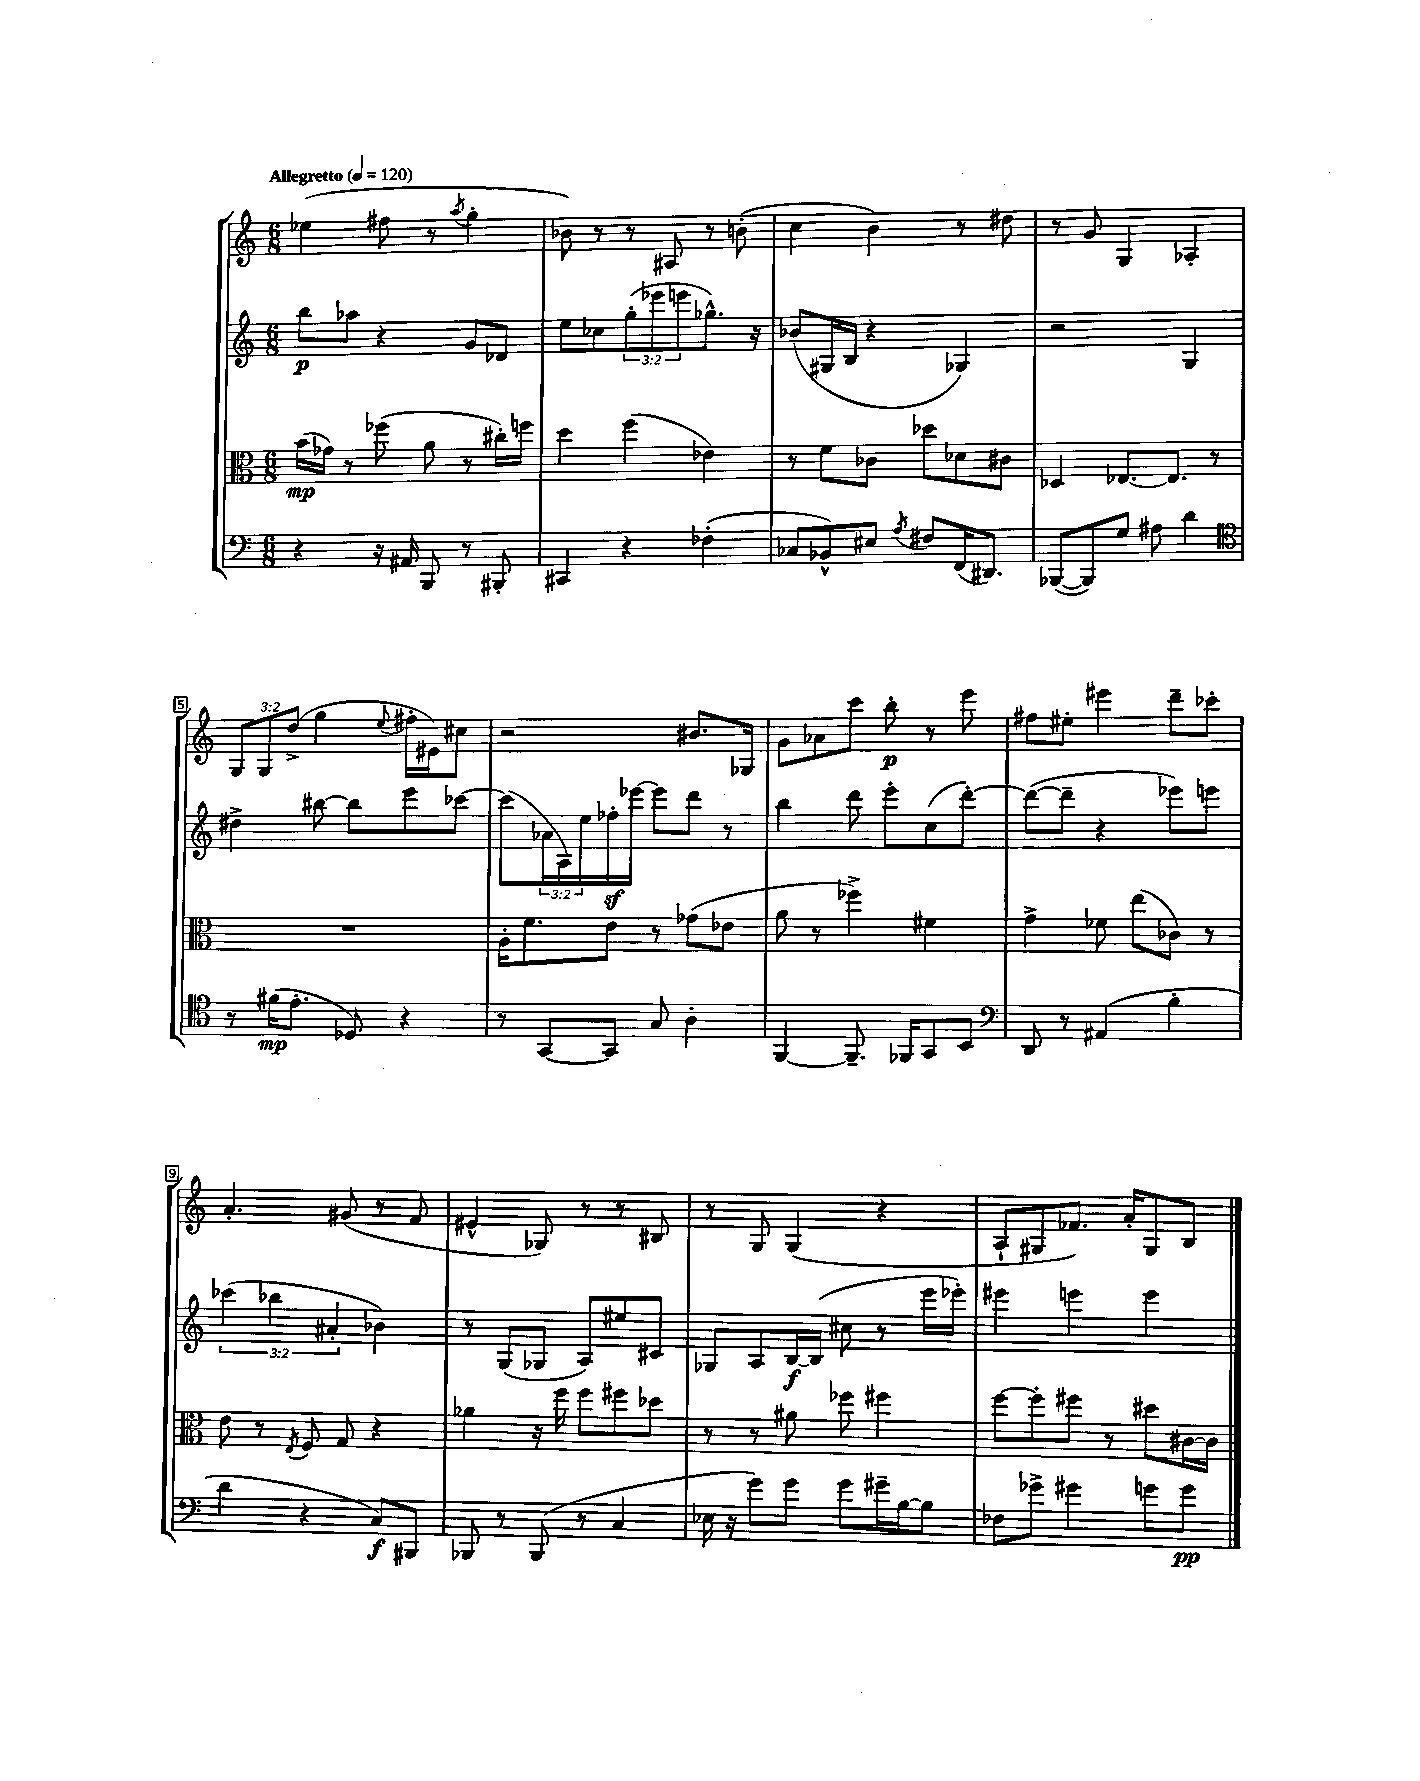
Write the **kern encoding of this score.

**kern	**dynam	**kern	**dynam	**kern	**dynam	**kern	**dynam
*part4	*part4	*part3	*part3	*part2	*part2	*part1	*part1
*staff4	*staff4	*staff3	*staff3	*staff2	*staff2	*staff1	*staff1
*clefF4	*	*clefC3	*	*clefG2	*	*clefG2	*
*k[]	*	*k[]	*	*k[]	*	*k[]	*
*M6/8	*	*M6/8	*	*M6/8	*	*M6/8	*
*MM120	*	*MM120	*	*MM120	*	*MM120	*
=1	=1	=1	=1	=1	=1	=1	=1
!	!	!	!	!	!	!LO:TX:a:B:t=Allegretto	!
4r	.	(16b\LL	mp	8bb\L	p	(4ee-X\	.
.	.	16g-X\JJ)	.	.	.	.	.
.	.	8r	.	8aa-X\J	.	.	.
16r	.	(8ff-X\	.	4r	.	8ff#X\	.
16AA#X/	.	.	.	.	.	.	.
8BBB/	.	8a\	.	.	.	8r	.
.	.	.	.	.	.	8qaa/	.
8r	.	8r	.	8g/L	.	4gg'\	.
8BBB#X'/	.	16cc#X'\LL)	.	8d-X/J	.	.	.
.	.	16ffn\JJ	.	.	.	.	.
=2	=2	=2	=2	=2	=2	=2	=2
4CC#X/	.	4dd\	.	8ee\L	.	8b-X\)	.
.	.	.	.	8cc-X\	.	8r	.
4r	.	(4ff\	.	(12gg'\	.	8r	.
.	.	.	.	12eee-X\	.	.	.
.	.	.	.	.	.	8A#X/	.
.	.	.	.	12eeen\	.	.	.
(4F-X'\	.	4e-X\)	.	8.gg-X^^\J)	.	8r	.
.	.	.	.	.	.	(8bn'\	.
.	.	.	.	16r	.	.	.
=3	=3	=3	=3	=3	=3	=3	=3
8C-X/L	.	8r	.	(8b-X/L	.	4cc\	.
8BB-X^^/)	.	8f\L	.	16G#X/L	.	.	.
.	.	.	.	16B/JJ	.	.	.
8E#X/J	.	8c-X\J	.	4r	.	4b\)	.
8qA/	.	.	.	.	.	.	.
8F#X/L	.	8dd-X\L	.	.	.	.	.
(16FF/K	.	8d-X\	.	4G-X/)	.	8r	.
8.DD#X/J)	.	.	.	.	.	.	.
.	.	8c#X\J	.	.	.	8dd#X\	.
=4	=4	=4	=4	=4	=4	=4	=4
([8BBB-X/L	.	4D-X/	.	2r	.	8r	.
8BBB-/])	.	.	.	.	.	8g/	.
8G/J	.	[8.E-X/L	.	.	.	4G/	.
8A#X\	.	.	.	.	.	.	.
.	.	8.E-/J]	.	.	.	.	.
4d\	.	.	.	4G/	.	4A-X'/	.
.	.	8r	.	.	.	.	.
!!LO:LB:g=z
=5	=5	=5	=5	=5	=5	=5	=5
*clefC4	*	*	*	*	*	*	*
8r	.	2.r	.	4dd#X^\	.	12G/L	.
.	.	.	.	.	.	12G/	.
(16f#X\KL	mp	.	.	.	.	.	.
.	.	.	.	.	.	(12dd^/J	.
8.e'\J	.	.	.	.	.	.	.
.	.	.	.	[8bb#X\	.	4gg\	.
8D-X/)	.	.	.	8bb#\L]	.	.	.
.	.	.	.	.	.	8qqee/	.
4r	.	.	.	8eee\	.	16ff#X'\LL	.
.	.	.	.	.	.	16e#X\J)	.
.	.	.	.	[8ccc-X\J	.	8cc#X\J	.
=6	=6	=6	=6	=6	=6	=6	=6
8r	.	16A'\KL	.	(8ccc-\L]	.	2r	.
.	.	8.f\	.	.	.	.	.
[8GG/L	.	.	.	24a-X\L	.	.	.
.	.	.	.	24A\)	.	.	.
.	.	.	.	24ee\	.	.	.
8GG/J]	.	8e\J	.	16ff-Xz'\	.	.	.
.	.	.	.	[16eee-X\JJ	.	.	.
8G/	.	8r	.	8eee-\L]	.	.	.
4A'\	.	(8g-X\L	.	8ddd\J	.	8.b#X/L	.
.	.	8e-X\J	.	8r	.	.	.
.	.	.	.	.	.	16G-X/Jk	.
=7	=7	=7	=7	=7	=7	=7	=7
[4FF/	.	8a\	.	4bb\	.	8g\L	.
.	.	8r	.	.	.	8a-X\	.
8.FF~/]	.	4ff-X^\)	.	8ddd\	.	8ccc\J	.
.	.	.	.	8eee'\L	.	8bb'\	p
16FF-X/KL	.	.	.	.	.	.	.
8GG/	.	4f#X\	.	(8cc\	.	8r	.
8BB/J	.	.	.	[8ddd'\J)	.	8eee\	.
=8	=8	=8	=8	=8	=8	=8	=8
*clefF4	*	*	*	*	*	*	*
8DD/	.	4g^\	.	(8ddd\L_	.	8ff#X\L	.
8r	.	.	.	8ddd~\J]	.	8ee#X'\J	.
(4AA#X/	.	8f-X\	.	4r	.	4eee#X\	.
.	.	(8ee\L	.	.	.	.	.
4B'\	.	8c-X\J)	.	8eee-X\L)	.	8ddd~\L	.
.	.	8r	.	8eeen\J	.	8ccc-X'\J	.
!!LO:LB:g=z
=9	=9	=9	=9	=9	=9	=9	=9
4d\	.	8e\	.	(6ccc-X\	.	4.a'/	.
.	.	8r	.	.	.	.	.
.	.	.	.	6bb-X\	.	.	.
.	.	8qE/	.	.	.	.	.
4r	.	8F/	.	.	.	.	.
.	.	.	.	6a#X'/	.	.	.
.	.	8G/	.	.	.	(8g#X/	.
8C/L)	f	4r	.	4b-X\)	.	8r	.
8BBB#X/J	.	.	.	.	.	8f/	.
=10	=10	=10	=10	=10	=10	=10	=10
8BBB-X/	.	4a-X\	.	8r	.	4e#X^^/	.
8r	.	.	.	(8G/L	.	.	.
(8BBB-/	.	16r	.	8G-X/J	.	8G-X/)	.
.	.	16ff\	.	.	.	.	.
8r	.	8ff\L	.	8A/L)	.	8r	.
4C/	.	8ff#X\	.	8ee#X/	.	8r	.
.	.	8dd-X\J	.	8c#X/J	.	8B#X/	.
=11	=11	=11	=11	=11	=11	=11	=11
16E-X\	.	8r	.	8G-X/L	.	8r	.
16r	.	.	.	.	.	.	.
8g\L)	.	8r	.	8A/	.	8G/	.
8g\J	.	8a#X\	.	[16B/L	f	(4G/	.
.	.	.	.	(16B/JJ]	.	.	.
8g\L	.	8ff-X\	.	8cc#X\	.	.	.
16g#X~\L	.	4ff#X\	.	8r	.	4r	.
[16B\J	.	.	.	.	.	.	.
8B\J]	.	.	.	16eee\LL	.	.	.
.	.	.	.	16eee-X'\JJ)	.	.	.
=12	=12	=12	=12	=12	=12	=12	=12
8F-X\L	.	[8ff\L	.	4eee#X\	.	8A`/L	.
8g-X^\J	.	8ff'\]	.	.	.	8G#X/	.
4g#X\	.	8ff#X\J	.	4eeen\	.	8.f-X/J)	.
.	.	8r	.	.	.	.	.
.	.	.	.	.	.	16a'/KL	.
8gn\L	.	8dd#X\L	.	4eee\	.	8G#/	.
8g\J	pp	[16c#X\L	.	.	.	8B/J	.
.	.	16c#\JJ]	.	.	.	.	.
==	==	==	==	==	==	==	==
*-	*-	*-	*-	*-	*-	*-	*-
